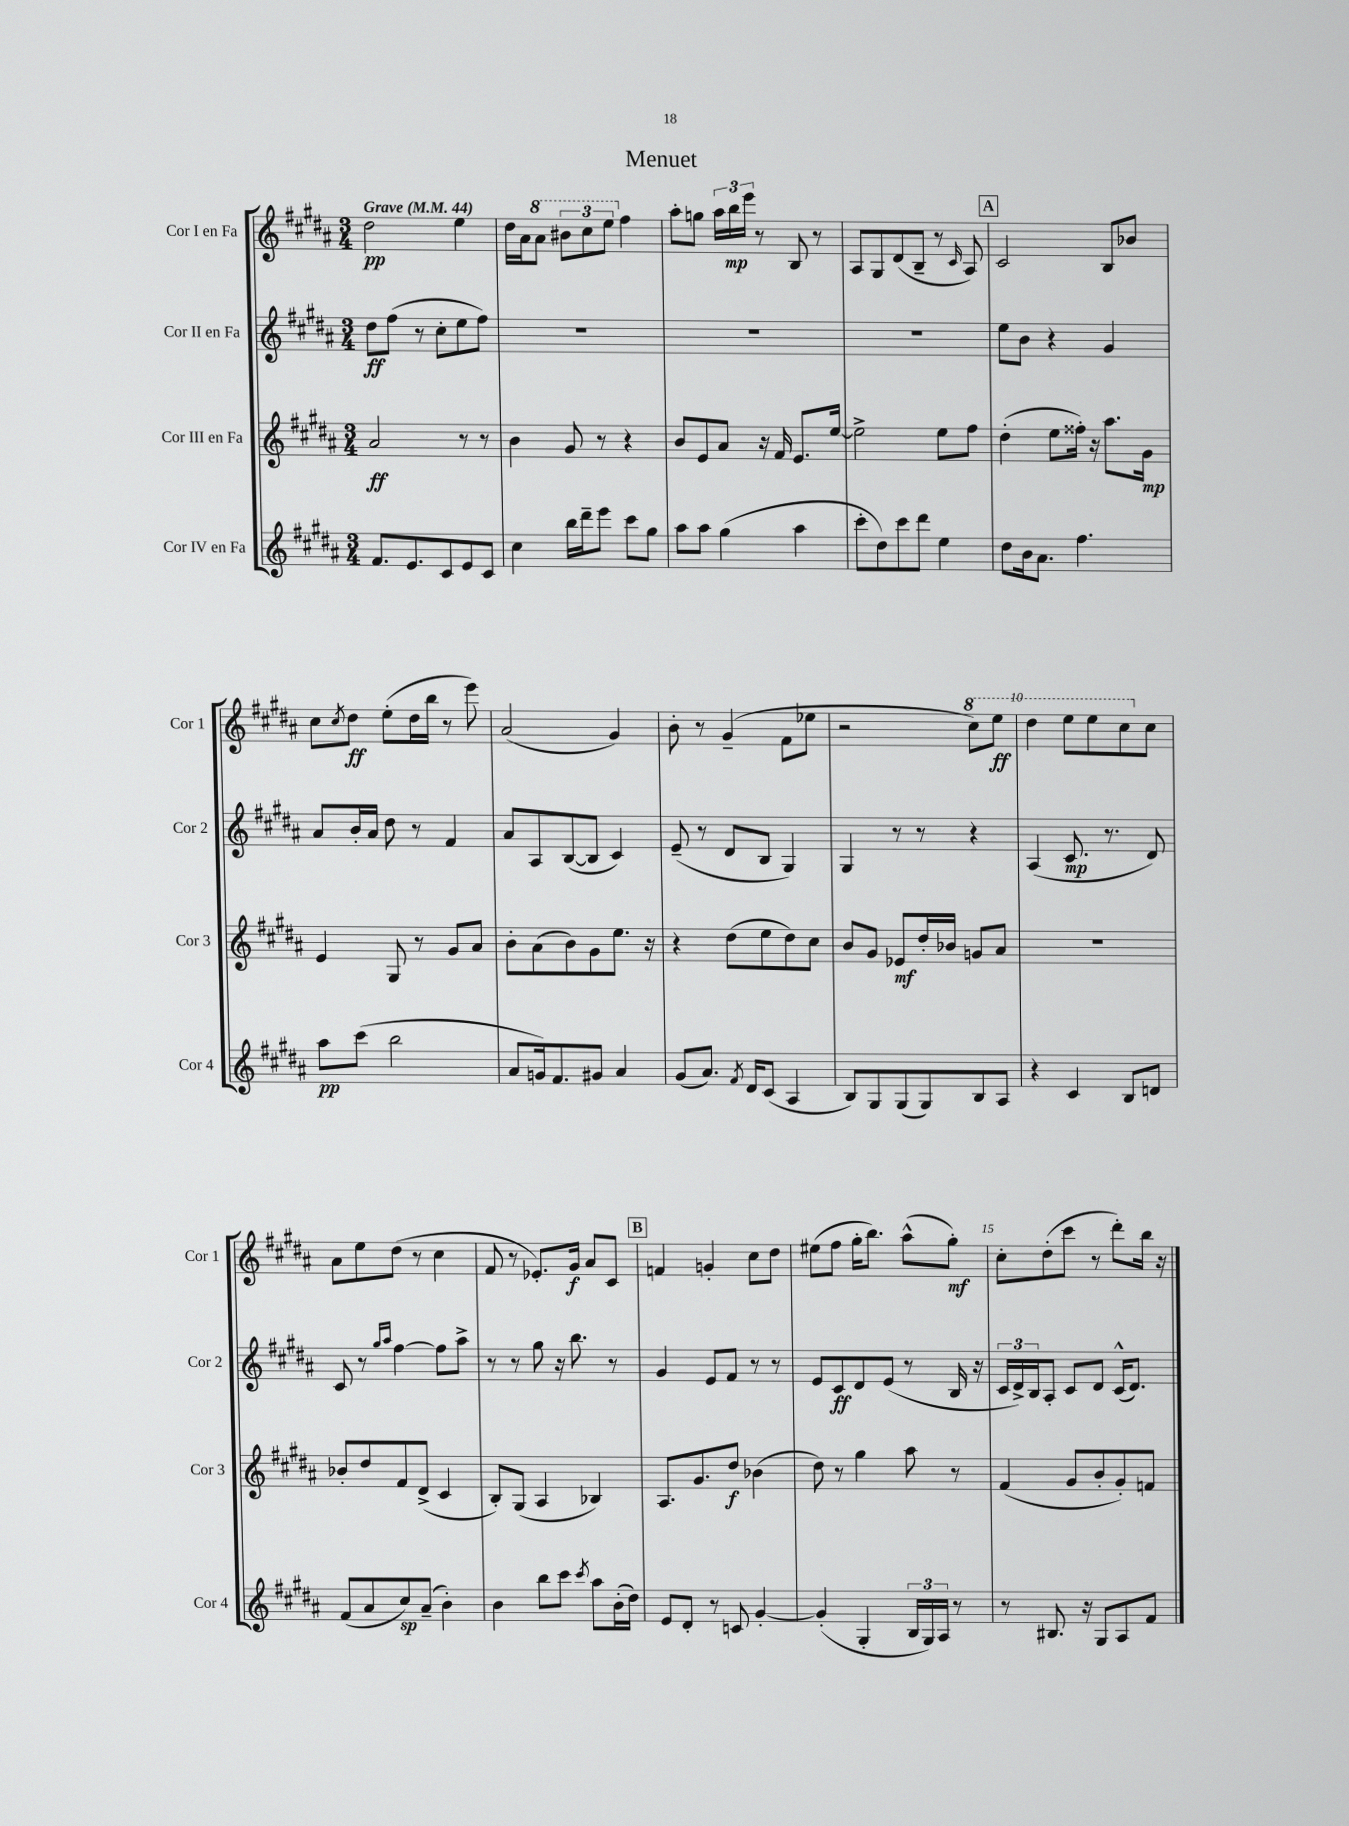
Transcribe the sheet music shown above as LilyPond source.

\header { title = "Menuet" }
<<
\new StaffGroup <<
\new Staff = "s0" \with { instrumentName = "Cor I en Fa" shortInstrumentName = "Cor 1" } {
    \clef treble \key b \major \numericTimeSignature \time 3/4 \tempo "Grave" 4 = 44
    dis''2\pp e''4 |
    dis''16 ais'16 \ottava #1 ais''8 \tuplet 3/2 { bis''8 cis'''8 e'''8 \ottava #0 } fis''4 |
    ais''8-. g''8 \tuplet 3/2 { ais''16 b''16\mp e'''16 } r8 b8 r8 |
    ais8 gis8 dis'8( b8-- r8 \grace { cis'16 } ais8) |
    \mark \markup { \box "A" } cis'2 b8 bes'8 |
    cis''8 \acciaccatura { cis''8 } dis''8\ff e''8-.( dis''16 b''16 r8 e'''8) |
    ais'2( gis'4) |
    b'8-. r8 gis'4--( fis'8 ees''8 |
    r2 \ottava #1 cis'''8) e'''8\ff |
    dis'''4 e'''8 e'''8 cis'''8 \ottava #0 cis''8 |
    ais'8 e''8 dis''8( r8 cis''4 |
    fis'8 r8 ees'8.-.) gis'16\f ais'8 cis'8 |
    \mark \markup { \box "B" } f'4 g'4-. cis''8 dis''8 |
    eis''8( fis''8 gis''16-. b''8.) ais''8-^( gis''8-.\mf) |
    cis''8-. dis''8-.( cis'''8 r8 dis'''8-.) b''16 r16 \bar "|." |
}
\new Staff = "s1" \with { instrumentName = "Cor II en Fa" shortInstrumentName = "Cor 2" } {
    \clef treble \key b \major \numericTimeSignature \time 3/4
    dis''8\ff fis''8( r8 cis''8-. e''8 fis''8) |
    R2. |
    R2. |
    R2. |
    \mark \markup { \box "A" } e''8 b'8 r4 gis'4 |
    ais'8 b'16-. ais'16 dis''8 r8 fis'4 |
    ais'8 ais8 b8~( b8 cis'4) |
    e'8--( r8 dis'8 b8 gis4) |
    gis4 r8 r8 r4 |
    ais4( cis'8.\mp r8. dis'8) |
    cis'8 r8 \grace { gis''16 ais''16 } fis''4~ fis''8 ais''8-> |
    r8 r8 gis''8 r16 b''8. r8 |
    \mark \markup { \box "B" } gis'4 e'8 fis'8 r8 r8 |
    e'8 cis'8\ff dis'8 e'8( r8 b16 r16 |
    \tuplet 3/2 { cis'16 dis'16->) b16 } ais8-. cis'8 dis'8 cis'16-^( dis'8.) \bar "|." |
}
\new Staff = "s2" \with { instrumentName = "Cor III en Fa" shortInstrumentName = "Cor 3" } {
    \clef treble \key b \major \numericTimeSignature \time 3/4
    ais'2\ff r8 r8 |
    b'4 gis'8 r8 r4 |
    b'8 e'8 ais'8 r16 fis'16 e'8. e''16~ |
    e''2-> e''8 fis''8 |
    \mark \markup { \box "A" } dis''4-.( e''8 fisis''16-.) r16 ais''8. gis'16\mp |
    e'4 gis8 r8 gis'8 ais'8 |
    b'8-. ais'8( b'8) gis'8 e''8. r16 |
    r4 dis''8( e''8 dis''8) cis''8 |
    b'8 gis'8 ees'8\mf dis''16-. bes'16 g'8 ais'8 |
    R2. |
    bes'8-. dis''8 fis'8 dis'8->( cis'4 |
    b8-.) gis8( ais4 bes4) |
    \mark \markup { \box "B" } ais8. gis'8. dis''8\f bes'4( |
    dis''8) r8 gis''4 ais''8 r8 |
    fis'4( gis'8 b'8-. gis'8-.) f'8 \bar "|." |
}
\new Staff = "s3" \with { instrumentName = "Cor IV en Fa" shortInstrumentName = "Cor 4" } {
    \clef treble \key b \major \numericTimeSignature \time 3/4
    fis'8. e'8. cis'8 e'8 cis'8 |
    cis''4 b''16 dis'''16-- e'''8 cis'''8 gis''8 |
    ais''8 ais''8 gis''4( ais''4 |
    cis'''8-. dis''8) cis'''8 dis'''8 e''4 |
    \mark \markup { \box "A" } dis''8 b'16 ais'8. fis''4. |
    ais''8\pp cis'''8( b''2 |
    ais'8 g'16) fis'8. gis'8 ais'4 |
    gis'8( ais'8.) \acciaccatura { fis'8 } dis'16 cis'8( ais4 |
    b8) gis8 gis8( gis8) b8 ais8 |
    r4 cis'4 b8 d'8 |
    fis'8( ais'8 cis''8\sp) ais'8--( b'4-.) |
    b'4 b''8 cis'''8 \acciaccatura { cis'''8 } ais''8 b'16-.( dis''16) |
    \mark \markup { \box "B" } e'8 dis'8-. r8 c'8 gis'4~-. |
    gis'4-.( gis4-. \tuplet 3/2 { b16 gis16) ais16 } r8 |
    r8 bis8. r16 gis8 ais8 fis'8 \bar "|." |
}
>>
>>
\layout { \context { \Score \override BarNumber.break-visibility = ##(#f #t #t) barNumberVisibility = #(every-nth-bar-number-visible 5) } }
